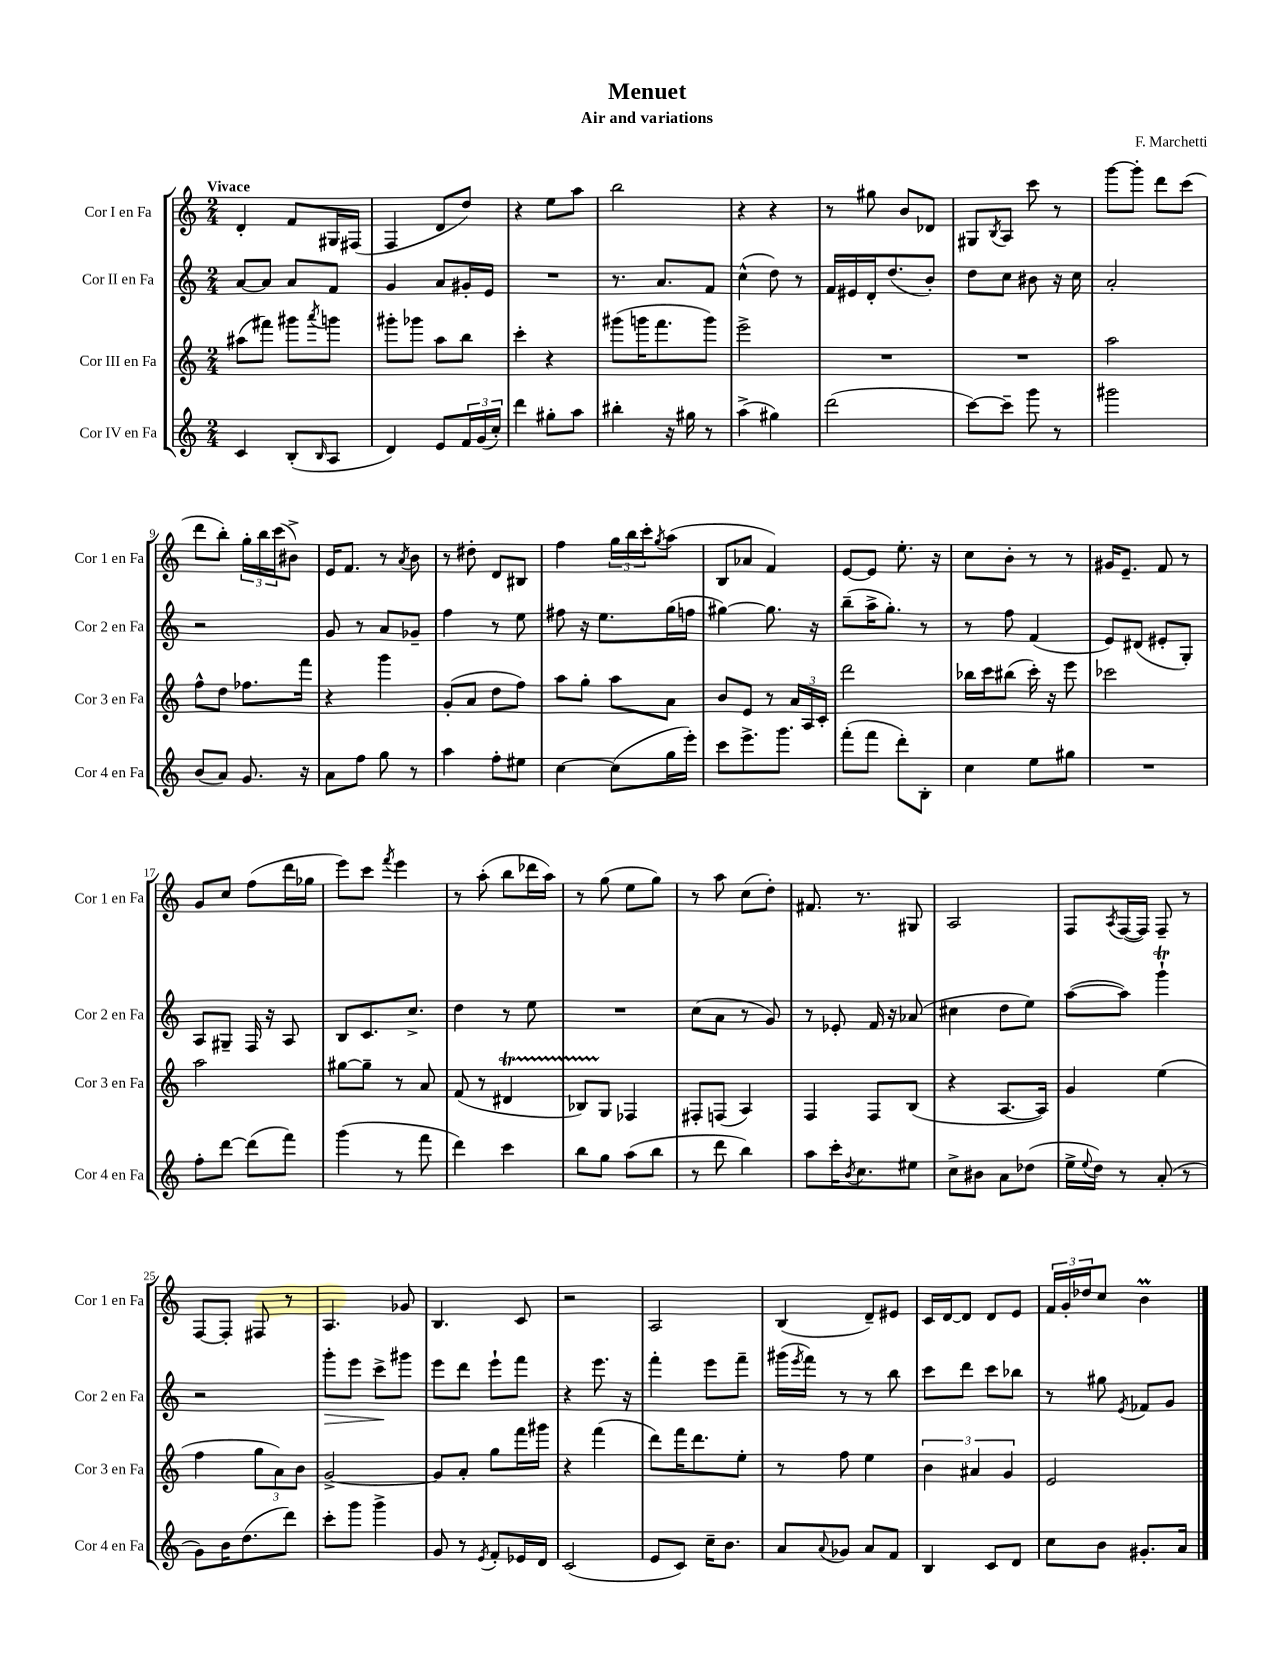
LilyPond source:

\header { title = "Menuet" composer = "F. Marchetti" subtitle = "Air and variations" }
<<
\new StaffGroup <<
\new Staff = "s0" \with { instrumentName = "Cor I en Fa" shortInstrumentName = "Cor 1 en Fa" } {
    \clef treble \key c \major \numericTimeSignature \time 2/4 \tempo "Vivace"
    d'4-. f'8 gis16 fis16( |
    f4 d'8 d''8) |
    r4 e''8 a''8 |
    b''2 |
    r4 r4 |
    r8 gis''8 b'8 des'8 |
    gis8 \acciaccatura { b8 } a8 c'''8 r8 |
    g'''8~ g'''8-. d'''8 c'''8( |
    d'''8 b''8-.) \tuplet 3/2 { g''16-. b''16 c'''16( } bis'8->) |
    e'16 f'8. r8 \acciaccatura { a'8 } b'8 |
    r8 dis''8-. d'8 bis8 |
    f''4 \tuplet 3/2 { g''16 b''16 c'''16-. } \acciaccatura { g''8 } a''8( |
    b8 aes'8 f'4) |
    e'8~ e'8 e''8.-. r16 |
    c''8 b'8-. r8 r8 |
    gis'16 e'8.-- f'8 r8 |
    g'8 c''8 f''8( d'''16 ges''16 |
    e'''8) c'''8 \acciaccatura { f'''8 } e'''4 |
    r8 a''8-.( b''8 des'''16 a''16) |
    r8 g''8( e''8 g''8) |
    r8 a''8 c''8( d''8-.) |
    fis'8. r8. gis8 |
    a2 |
    f8 \acciaccatura { a8 } f16~( f16) f8-- r8 |
    f8~ f8-. fis8 r8 |
    a4. ges'8 |
    b4. c'8 |
    r2 |
    a2 |
    b4( d'8--) eis'8 |
    c'16 d'16~ d'8 d'8 e'8 |
    \tuplet 3/2 { f'16 g'16-. des''16 } c''8 b'4\prall \bar "|." |
}
\new Staff = "s1" \with { instrumentName = "Cor II en Fa" shortInstrumentName = "Cor 2 en Fa" } {
    \clef treble \key c \major \numericTimeSignature \time 2/4
    a'8~ a'8 a'8 f'8 |
    g'4 a'8 gis'16-. e'16 |
    R2 |
    r8. a'8. f'8 |
    c''4-^( d''8) r8 |
    f'16 eis'16 d'16-. d''8.( b'8-.) |
    d''8 c''8 bis'8 r16 c''16 |
    a'2-. |
    r2 |
    g'8 r8 a'8 ges'8-- |
    f''4 r8 e''8 |
    fis''8 r16 e''8. g''16( f''16 |
    gis''4~) gis''8. r16 |
    b''8--( a''16-> g''8.-.) r8 |
    r8 f''8 f'4( |
    e'8) dis'8( eis'8-. g8-.) |
    a8 gis8-- f16 r16 a8 |
    b8 c'8. c''8.-> |
    d''4 r8 e''8 |
    R2 |
    c''8( a'8 r8 g'8) |
    r8 ees'8-. f'16 r16 aes'8( |
    cis''4 d''8 e''8) |
    a''8~( a''8) g'''4-!\trill |
    r2 |
    g'''8-.\> e'''8 c'''8->\! gis'''8 |
    e'''8 d'''8 e'''8-! f'''8 |
    r4 e'''8. r16 |
    f'''4-. e'''8 f'''8-- |
    gis'''16( \acciaccatura { e'''8 } f'''16) r8 r8 b''8 |
    c'''8 d'''8 c'''8 bes''8 |
    r8 gis''8 \acciaccatura { e'8 } fes'8 g'8 \bar "|." |
}
\new Staff = "s2" \with { instrumentName = "Cor III en Fa" shortInstrumentName = "Cor 3 en Fa" } {
    \clef treble \key c \major \numericTimeSignature \time 2/4
    ais''8( fis'''8) gis'''8 \acciaccatura { a'''8 } g'''8 |
    gis'''8-. ges'''8 a''8 b''8 |
    c'''4-. r4 |
    gis'''8( g'''16 f'''8. g'''8) |
    e'''2-> |
    R2 |
    R2 |
    a''2 |
    f''8-^ d''8 fes''8. f'''16 |
    r4 g'''4 |
    g'8-.( a'8 d''8 f''8) |
    a''8 g''8-. a''8 a'8 |
    b'8 e'8 r8 \tuplet 3/2 { a'16 a16 c'16-. } |
    d'''2 |
    bes''16 c'''16 bis''8( c'''16-.) r16 e'''8 |
    ces'''2 |
    a''2 |
    gis''8~ gis''8-- r8 a'8 |
    f'8( r8 dis'4\startTrillSpan |
    bes8) g8\stopTrillSpan fes4 |
    fis8-. f8( a4) |
    f4 f8 b8( |
    r4 a8.~ a16) |
    g'4 e''4( |
    f''4 \tuplet 3/2 { g''8 a'8) b'8 } |
    g'2~-> |
    g'8 a'8-. g''8 f'''16 gis'''16 |
    r4 f'''4( |
    d'''8) f'''16 d'''8. e''8-. |
    r8 f''8 e''4 |
    \tuplet 3/2 { b'4 ais'4 g'4 } |
    e'2 \bar "|." |
}
\new Staff = "s3" \with { instrumentName = "Cor IV en Fa" shortInstrumentName = "Cor 4 en Fa" } {
    \clef treble \key c \major \numericTimeSignature \time 2/4
    c'4 b8-.( \grace { b16 } a8 |
    d'4) e'8 \tuplet 3/2 { f'16 g'16( c''16-.) } |
    d'''4 gis''8-. a''8 |
    bis''4-. r16 gis''16 r8 |
    a''4->( gis''4) |
    d'''2( |
    c'''8~) c'''8-- g'''8 r8 |
    gis'''2 |
    b'8( a'8) g'8. r16 |
    a'8 f''8 g''8 r8 |
    a''4 f''8-. eis''8 |
    c''4~ c''8( g''16 e'''16-.) |
    c'''8 e'''8.-> g'''8. |
    f'''8-.( f'''8 d'''8-.) b8-. |
    c''4 e''8 gis''8 |
    R2 |
    f''8-. d'''8~ d'''8( f'''8) |
    g'''4( r8 f'''8 |
    d'''4) c'''4 |
    b''8 g''8 a''8( b''8 |
    r8 d'''8 b''4) |
    a''8 c'''16-. \acciaccatura { b'8 } c''8. eis''8 |
    c''8-> bis'8 a'8 des''8( |
    e''16-> \appoggiatura { e''8 } d''16) r8 a'8-.( r8 |
    g'8) b'16 d''8.( d'''8) |
    c'''8-. g'''8 g'''4-> |
    g'8 r8 \acciaccatura { e'8 } f'8-. ees'16 d'16 |
    c'2( |
    e'8 c'8) c''16-- b'8. |
    a'8 \appoggiatura { a'8 } ges'8 a'8 f'8 |
    b4 c'8 d'8 |
    c''8 b'8 gis'8.-. a'16 \bar "|." |
}
>>
>>
